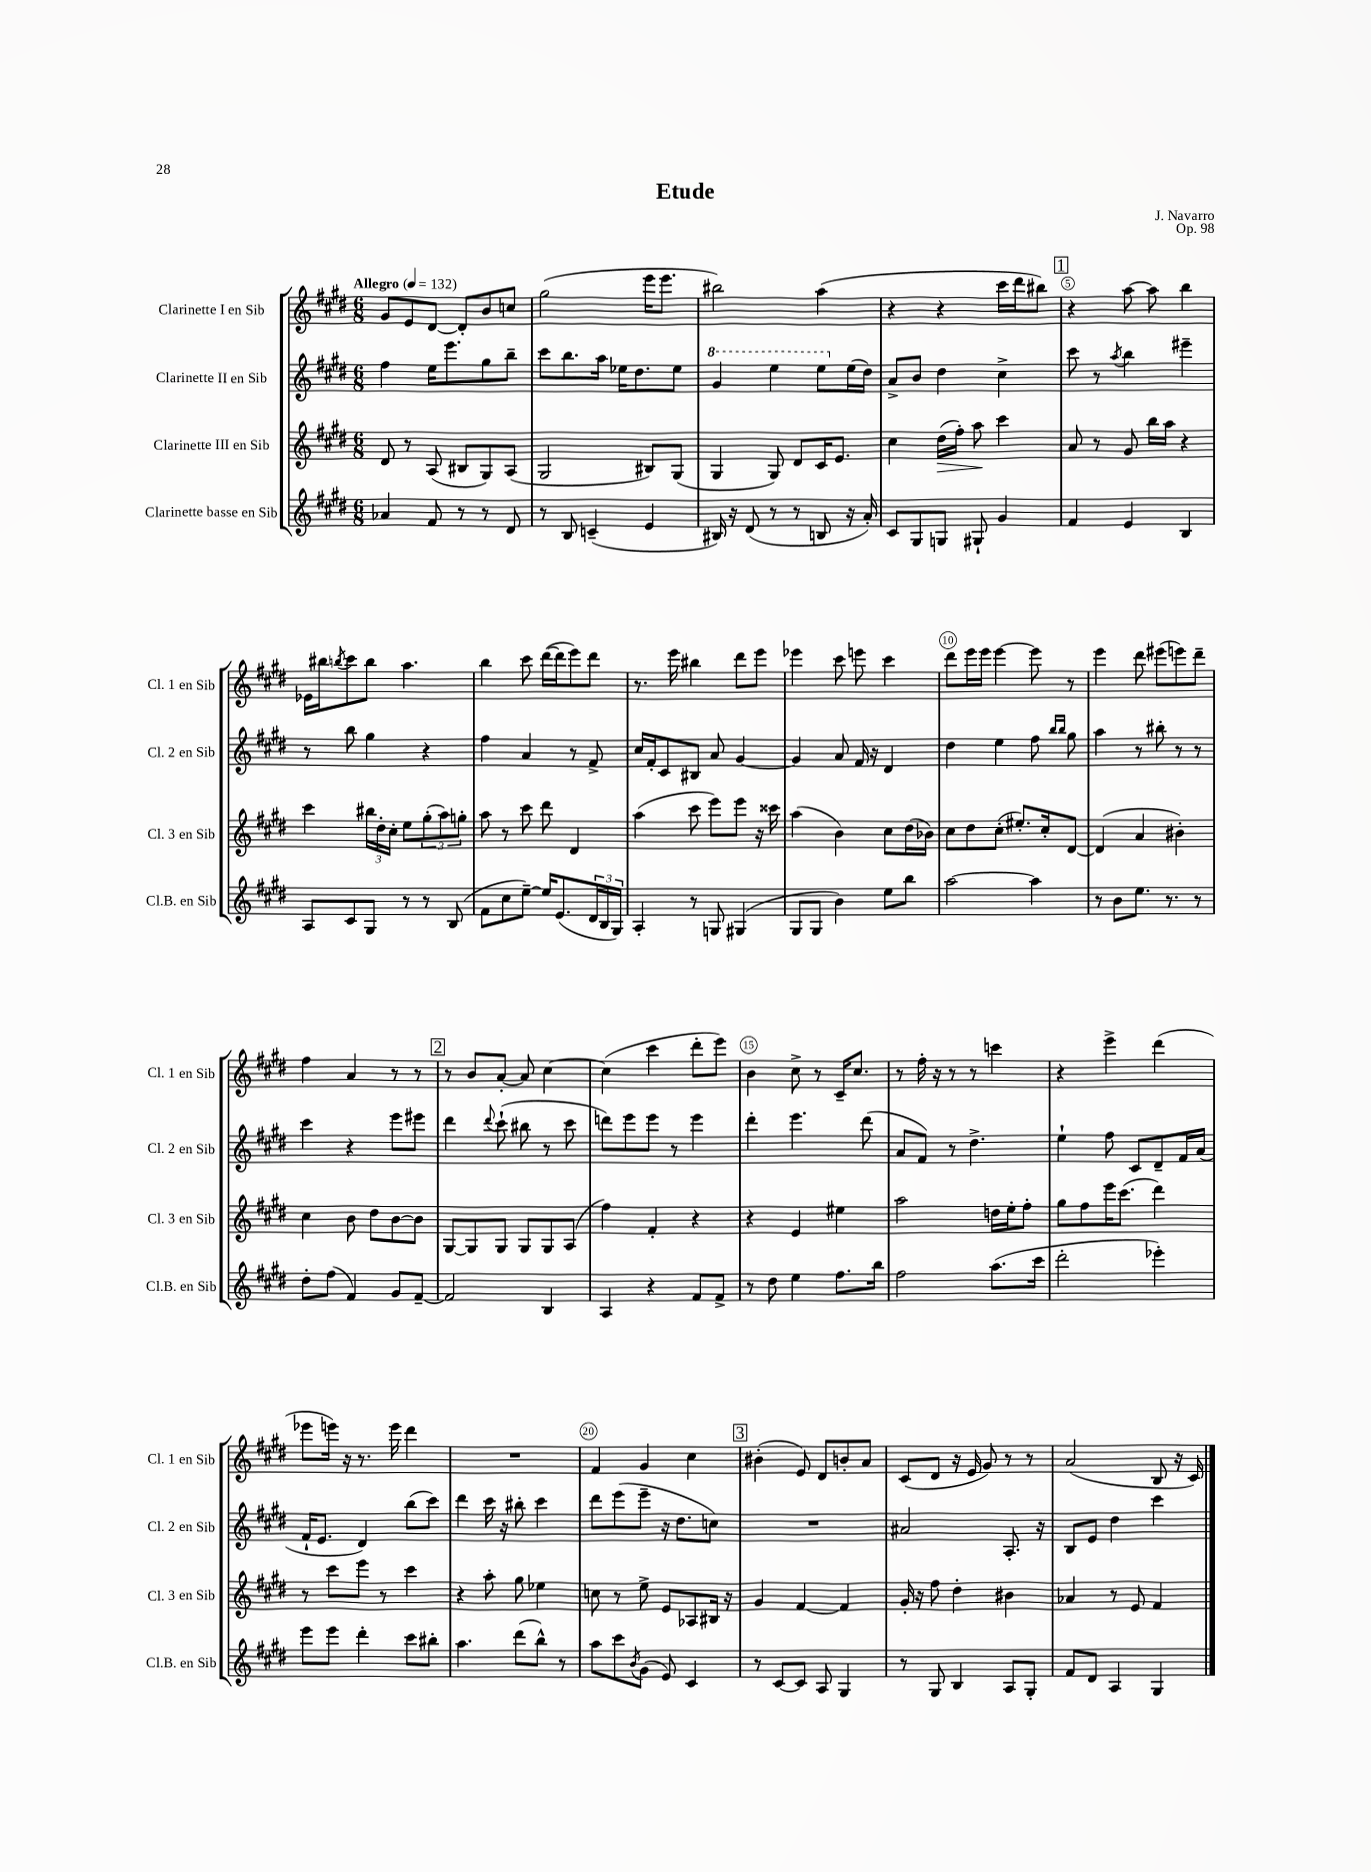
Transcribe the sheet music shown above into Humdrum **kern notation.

**kern	**kern	**dynam	**kern	**kern
*part4	*part3	*part3	*part2	*part1
*staff4	*staff3	*staff3	*staff2	*staff1
*I"Clarinette basse en Sib	*I"Clarinette III en Sib	*	*I"Clarinette II en Sib	*I"Clarinette I en Sib
*I'Cl.B. en Sib	*I'Cl. 3 en Sib	*	*I'Cl. 2 en Sib	*I'Cl. 1 en Sib
*clefG2	*clefG2	*	*clefG2	*clefG2
*k[f#c#g#d#]	*k[f#c#g#d#]	*	*k[f#c#g#d#]	*k[f#c#g#d#]
*M6/8	*M6/8	*	*M6/8	*M6/8
*MM132	*MM132	*	*MM132	*MM132
=1	=1	=1	=1	=1
!	!	!	!	!LO:TX:a:B:t=Allegro
4a-X/	8d#/	.	4ff#\	8g#/L
.	8r	.	.	8e/
8f#/	(8A/	.	16ee\KL	[8d#/J
.	.	.	8.eee\	.
8r	8B#X/L	.	.	8d#'/L]
8r	8G#/)	.	8gg#\	8b/
8d#/	(8A/J	.	8bb~\J	8ccn/J
=2	=2	=2	=2	=2
8r	2G#/	.	8ccc#\L	(2gg#\
8B/	.	.	8.bb\	.
(4cn~/	.	.	.	.
.	.	.	16aa\Jk	.
.	.	.	16ee-X\KL	.
.	.	.	8.dd#\	.
4e/	8B#X/L)	.	.	16eee\KL
.	.	.	.	8.eee\J
.	(8G#/J	.	8ee-\J	.
=3	=3	=3	=3	=3
*	*	*	*8va	*
16B#X/)	4G#/	.	4gg#/	2bb#X\)
16r	.	.	.	.
(8d#/	.	.	.	.
8r	8G#/)	.	4eee\	.
8r	8d#/L	.	.	.
8Bn/	16c#/K	.	8eee\L	(4aa\
.	8.e/J	.	.	.
*	*	*	*X8va	*
16r	.	.	(16ee\L	.
16a'/)	.	.	16dd#\JJ)	.
=4	=4	=4	=4	=4
8c#/L	4cc#\	.	8a^/L	4r
8G#/	.	.	8b/J	.
!	!	!LO:HP:b	!	!
8Gn/J	(16dd#\LL	>	4dd#\	4r
.	16ff#'\JJ)	.	.	.
8G#X`/	8aa\	.	.	.
4g#/	4ccc#\	]	4cc#^\	16ccc#\LL
.	.	.	.	16ddd#\J
.	.	.	.	8bb#X\J)
!!LO:REH:place=s1:t=1
=5	=5	=5	=5	=5
4f#/	8a/	.	8ccc#\	4r
.	8r	.	8r	.
.	.	.	8qaa/	.
4e/	8g#/	.	4bb\	[8aa\
.	16bb\LL	.	.	8aa\]
.	16aa\JJ	.	.	.
4B/	4r	.	4eee#X~\	4bb\
!!LO:LB:g=z
=6	=6	=6	=6	=6
8A/L	4ccc#\	.	8r	16e-X\LL
.	.	.	.	16bb#X\J
.	.	.	.	8qbbn/
8c#/	.	.	8bb\	8ccc#\
8G#/J	24bb#X\LL	.	4gg#\	8bb\J
.	24dd#'\	.	.	.
.	24cc#'\JJ	.	.	.
8r	8ee\L	.	.	4.aa\
8r	(12gg#'\	.	4r	.
.	12aa\)	.	.	.
(8B/	.	.	.	.
.	12ggn'\J	.	.	.
=7	=7	=7	=7	=7
8f#\L	8aa\	.	4ff#\	4bb\
8cc#\	8r	.	.	.
[8ee~\J)	8ccc#\	.	4a/	8ccc#\
16ee/KL]	8ddd#\	.	.	([16ddd#\LL
(8.e/	.	.	.	16ddd#\J]
.	4d#/	.	8r	8eee\)
24d#/L	.	.	8f#^/	8ddd#\J
24B/	.	.	.	.
24G#/JJ)	.	.	.	.
=8	=8	=8	=8	=8
4A'/	(4aa\	.	16cc#/LL	8.r
.	.	.	16f#'/J	.
.	.	.	8c#/	.
.	.	.	.	16eee\
8r	8ccc#\	.	8B#X/J	4bb#X\
8Gn/	8eee\L)	.	8a/	.
(4G#X/	8eee\J	.	[4g#/	8ddd#\L
.	16r	.	.	8eee\J
.	16ccc##X\	.	.	.
=9	=9	=9	=9	=9
8G#/L	(4aa\	.	4g#/]	4eee-X\
8G#/J	.	.	.	.
4b\)	4b\)	.	8a/	8ccc#\
.	.	.	16f#/	8eeen\
.	.	.	16r	.
8ee\L	8cc#\L	.	4d#/	4ccc#\
8bb\J	(16dd#\L	.	.	.
.	16b-X\JJ)	.	.	.
=10	=10	=10	=10	=10
[2aa\	8cc#\L	.	4dd#\	8ddd#\L
.	8dd#\	.	.	16eee\L
.	.	.	.	16eee\JJ
.	(8cc#'\J	.	4ee\	[4eee\
.	8.ee#X'/L)	.	.	.
4aa\]	.	.	8ff#\	8eee\]
.	16cc#'/k	.	.	.
.	.	.	16qqbb/LL	.
.	.	.	16qqbb/JJ	.
.	[8d#/J	.	8gg#\	8r
=11	=11	=11	=11	=11
8r	(4d#/]	.	4aa\	4eee\
8b\L	.	.	.	.
8.ee\J	4a/	.	8r	8ddd#\
.	.	.	8bb#X'\	(8eee#X\L
8.r	.	.	.	.
.	4b#X'\)	.	8r	8eeen\)
8r	.	.	8r	8ddd#~\J
!!LO:LB:g=z
=12	=12	=12	=12	=12
8dd#'\L	4cc#\	.	4ccc#\	4ff#\
(8ff#\J	.	.	.	.
4f#/)	8b\	.	4r	4a/
.	8dd#\L	.	.	.
8g#/L	[8b\	.	8eee\L	8r
[8f#~/J	8b\J]	.	8eee#X\J	8r
!!LO:REH:place=s1:t=2
=13	=13	=13	=13	=13
2f#/]	[8G#/L	.	4ddd#\	8r
.	8G#/]	.	.	8b/L
.	.	.	8qqddd#/	.
.	8G#/J	.	(8ccc#`\	[8a'/J
.	8G#/L	.	8bb#X\	8a/]
4B/	8G#/	.	8r	[4cc#\
.	(8A/J	.	8ccc#\	.
=14	=14	=14	=14	=14
4A/	4ff#\)	.	8dddn\L)	(4cc#\]
.	.	.	8eee\	.
4r	4f#'/	.	8eee\J	4ccc#\
.	.	.	8r	.
8f#/L	4r	.	4eee\	8ddd#'\L
8f#^/J	.	.	.	8eee\J)
=15	=15	=15	=15	=15
8r	4r	.	4ddd#'\	4b\
8dd#\	.	.	.	.
4ee\	4e/	.	4.eee\	8cc#^\
.	.	.	.	8r
8.ff#\L	4ee#X\	.	.	16c#~/KL
.	.	.	.	8.cc#/J
.	.	.	(8ddd#\	.
16bb\Jk	.	.	.	.
=16	=16	=16	=16	=16
2ff#\	2aa\	.	8a/L	8r
.	.	.	8f#/J)	16ff#'\
.	.	.	.	16r
.	.	.	8r	8r
.	.	.	4.dd#^\	8r
(8.aa\L	16ddn\LL	.	.	4cccn\
.	16ee'\J	.	.	.
.	8ff#'\J	.	.	.
16ccc#\Jk	.	.	.	.
=17	=17	=17	=17	=17
2ddd#'\	8gg#\L	.	4ee`\	4r
.	8ff#\	.	.	.
.	16eee\K	.	8ff#\	4eee^\
.	(8.ccc#\J	.	.	.
.	.	.	8c#/L	.
4eee-X'\)	4ddd#\)	.	8d#~/	(4ddd#\
.	.	.	16f#/L	.
.	.	.	(16a/JJ	.
!!LO:LB:g=z
=18	=18	=18	=18	=18
8eee\L	8r	.	16f#`/KL	8eee-X\L
.	.	.	8.e/J	.
8eee\J	8ccc#\L	.	.	16eeen\Jk)
.	.	.	.	16r
4ddd#'\	8eee\J	.	4d#/)	8.r
.	8r	.	.	.
.	.	.	.	16eee\
8ccc#\L	4ccc#\	.	(8bb\L	4ddd#\
8bb#X'\J	.	.	8ccc#\J)	.
=19	=19	=19	=19	=19
4.aa\	4r	.	4ddd#\	2.r
.	8aa'\	.	16ccc#\	.
.	.	.	16r	.
(8ddd#\L	8gg#\	.	8bb#X'\	.
8bb^^\J)	4ee-X\	.	4ccc#\	.
8r	.	.	.	.
=20	=20	=20	=20	=20
8aa\L	8ccn\	.	8ddd#\L	4f#/
8ccc#\	8r	.	(8eee\	.
8qb/	.	.	.	.
(8g#\J	8ee^\	.	8eee~\J	4g#/
8e/)	8e/L	.	16r	.
.	.	.	8.dd#\L	.
4c#/	8A-X/	.	.	4cc#\
.	16B#X/Jk	.	8ccn\J)	.
.	16r	.	.	.
!!LO:REH:place=s1:t=3
=21	=21	=21	=21	=21
8r	4g#/	.	2.r	(4b#X'\
[8c#/L	.	.	.	.
8c#/J]	[4f#/	.	.	8e/)
8A/	.	.	.	8d#/L
4G#/	4f#/]	.	.	8bn'/
.	.	.	.	8a/J
=22	=22	=22	=22	=22
8r	16g#'/	.	2a#X/	(8c#/L
.	16r	.	.	.
8G#/	8ff#\	.	.	8d#/J
4B/	4dd#'\	.	.	16r
.	.	.	.	16e/
.	.	.	.	8g#/)
8A/L	4b#X\	.	8.A'/	8r
8G#'/J	.	.	.	8r
.	.	.	16r	.
=23	=23	=23	=23	=23
8f#/L	4a-X/	.	8B/L	(2a/
8d#/J	.	.	8e/J	.
4A/	8r	.	4dd#\	.
.	8e/	.	.	.
4G#/	4f#/	.	4ccc#\	8B/
.	.	.	.	16r
.	.	.	.	16c#/)
==	==	==	==	==
*-	*-	*-	*-	*-
